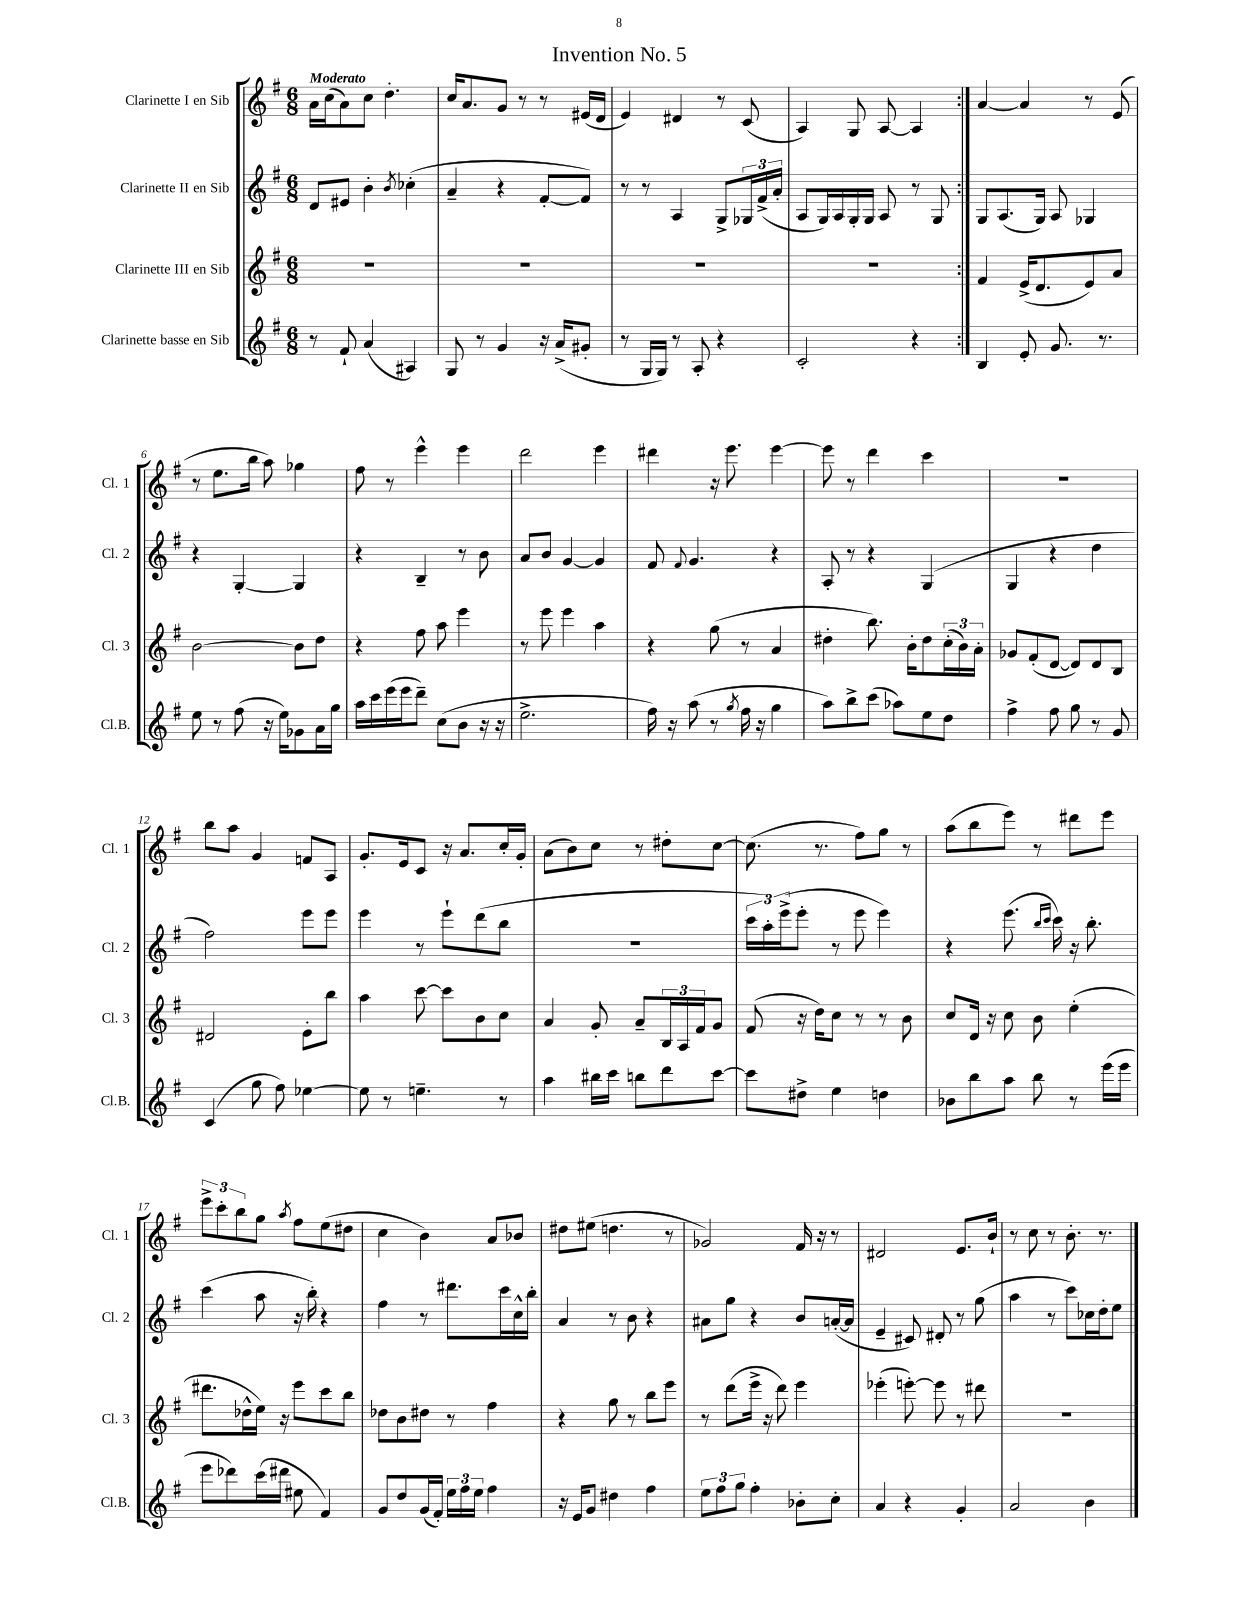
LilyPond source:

\header { title = "Invention No. 5" }
<<
\new StaffGroup <<
\new Staff = "s0" \with { instrumentName = "Clarinette I en Sib" shortInstrumentName = "Cl. 1" } {
    \clef treble \key g \major \numericTimeSignature \time 6/8 \tempo "Moderato"
    \repeat volta 2 { a'16 c''16( a'8) c''8 d''4.-. |
    c''16 a'8. g'8 r8 r8 eis'16( d'16 |
    e'4) dis'4 r8 c'8( |
    a4) g8 a8~ a4 | }
    a'4~ a'4 r8 e'8( |
    r8 e''8. b''16 a''8) ges''4 |
    fis''8 r8 e'''4-^ e'''4 |
    d'''2 e'''4 |
    dis'''4 r16 e'''8. e'''4~ |
    e'''8 r8 d'''4 c'''4 |
    R2. |
    b''8 a''8 g'4 f'8 a8 |
    g'8.-. e'16 c'8 r16 a'8. c''16-. g'16-. |
    a'8( b'8) c''8 r8 dis''8-. c''8~ |
    c''8.( r8. fis''8) g''8 r8 |
    a''8( b''8 e'''8) r8 dis'''8 e'''8 |
    \tuplet 3/2 { e'''8-> c'''8-. b''8 } g''8 \acciaccatura { a''8 } fis''8 e''8( dis''8 |
    c''4 b'4) a'8 bes'8 |
    dis''8 eis''8( d''4. r8 |
    ges'2) fis'16 r16 r8 |
    dis'2 e'8. b'16-! |
    r8 c''8 r8 b'8.-. r8. \bar "|." |
}
\new Staff = "s1" \with { instrumentName = "Clarinette II en Sib" shortInstrumentName = "Cl. 2" } {
    \clef treble \key g \major \numericTimeSignature \time 6/8
    \repeat volta 2 { d'8 eis'8 b'4-. \acciaccatura { b'8 } ces''4-.( |
    a'4-- r4 fis'8~-. fis'8) |
    r8 r8 a4 g8-> \tuplet 3/2 { ges16 fis'16->( a'16-. } |
    a8 g16) a16 g16-. g16 a8 r8 g8 | }
    g8 a8.( g16) a8 ges4 |
    r4 g4~-. g4 |
    r4 b4-- r8 b'8 |
    a'8 b'8 g'4~ g'4 |
    fis'8 \appoggiatura { fis'8 } g'4. r4 |
    a8-. r8 r4 g4( |
    g4 r4 d''4 |
    fis''2) e'''8 e'''8 |
    e'''4 r8 e'''8-! d'''8( b''8 |
    R2. |
    \tuplet 3/2 { c'''16 a''16-.) e'''16->( } e'''8-. r8 e'''8 e'''4) |
    r4 e'''8.( \grace { b''16 c'''16 } c'''16) r16 b''8.-. |
    c'''4( a''8 r16 b''16-.) r4 |
    fis''4 r8 dis'''8. c'''16 c''16-^ b''16-. |
    a'4 r8 b'8 r4 |
    ais'8 g''8 r4 b'8 a'16~-.( a'16 |
    e'4-- cis'8) dis'8-. r8 g''8( |
    a''4 r8 c'''8) ces''16 d''16-. e''8 \bar "|." |
}
\new Staff = "s2" \with { instrumentName = "Clarinette III en Sib" shortInstrumentName = "Cl. 3" } {
    \clef treble \key g \major \numericTimeSignature \time 6/8
    \repeat volta 2 { R2. |
    R2. |
    R2. |
    R2. | }
    fis'4 e'16->( d'8. e'8) a'8 |
    b'2~ b'8 d''8 |
    r4 fis''8 a''8 e'''4 |
    r8 e'''8 e'''4 a''4 |
    r4 g''8( r8 a'4 |
    dis''4-. b''8.) b'16-. dis''8 \tuplet 3/2 { c''16-.( b'16) a'16-. } |
    ges'8 fis'8-.( d'8~ d'8) d'8 b8 |
    dis'2 e'8-. b''8 |
    a''4 c'''8~ c'''8 b'8 c''8 |
    a'4 g'8-. a'8-- \tuplet 3/2 { b16 a16 fis'16 } g'8 |
    fis'8( r16 d''16) c''8 r8 r8 b'8 |
    c''8 d'16 r16 c''8 b'8 e''4-.( |
    dis'''8. des''16-^ e''16) r16 e'''8 c'''8 b''8 |
    des''8 b'8 dis''8 r8 fis''4 |
    r4 g''8 r8 b''8 e'''8 |
    r8 d'''8( e'''16-> r16 d'''8) e'''4 |
    ees'''4-.( e'''8~-.) e'''8 r8 dis'''8 |
    R2. \bar "|." |
}
\new Staff = "s3" \with { instrumentName = "Clarinette basse en Sib" shortInstrumentName = "Cl.B." } {
    \clef treble \key g \major \numericTimeSignature \time 6/8
    \repeat volta 2 { r8 fis'8-! a'4( ais4) |
    g8 r8 g'4 r16 a'16->( gis'8-. |
    r8 g16 g16) r8 a8-. r4 |
    c'2-. r4 | }
    b4 e'8-. g'8. r8. |
    e''8 r8 fis''8( r16 e''16) ges'8 a'16 g''16 |
    a''16 c'''16 e'''16( e'''16 d'''8--) c''8( b'8 r16 r16 |
    e''2.-> |
    fis''16) r16 a''8( r8 \acciaccatura { g''8 } fis''16 r16 g''4 |
    a''8) b''8-> c'''8( aes''8) e''8 d''8 |
    fis''4-> fis''8 g''8 r8 g'8 |
    c'4( g''8 fis''8) ees''4~ |
    ees''8 r8 e''4.-- r8 |
    a''4 bis''16 c'''16 b''8 d'''8 c'''8~ |
    c'''8 dis''8-> e''4 d''4 |
    bes'8 b''8 a''8 b''8 r8 e'''16( e'''16 |
    e'''8 des'''8) c'''16( dis'''16 eis''8 fis'4) |
    g'8 d''8 g'16( fis'16-.) \tuplet 3/2 { e''16 fis''16 e''16 } fis''4 |
    r16 e'16 g'8 dis''4 fis''4 |
    \tuplet 3/2 { e''8 fis''8 g''8 } fis''4-. bes'8-. c''8-. |
    a'4 r4 g'4-. |
    a'2 b'4 \bar "|." |
}
>>
>>
